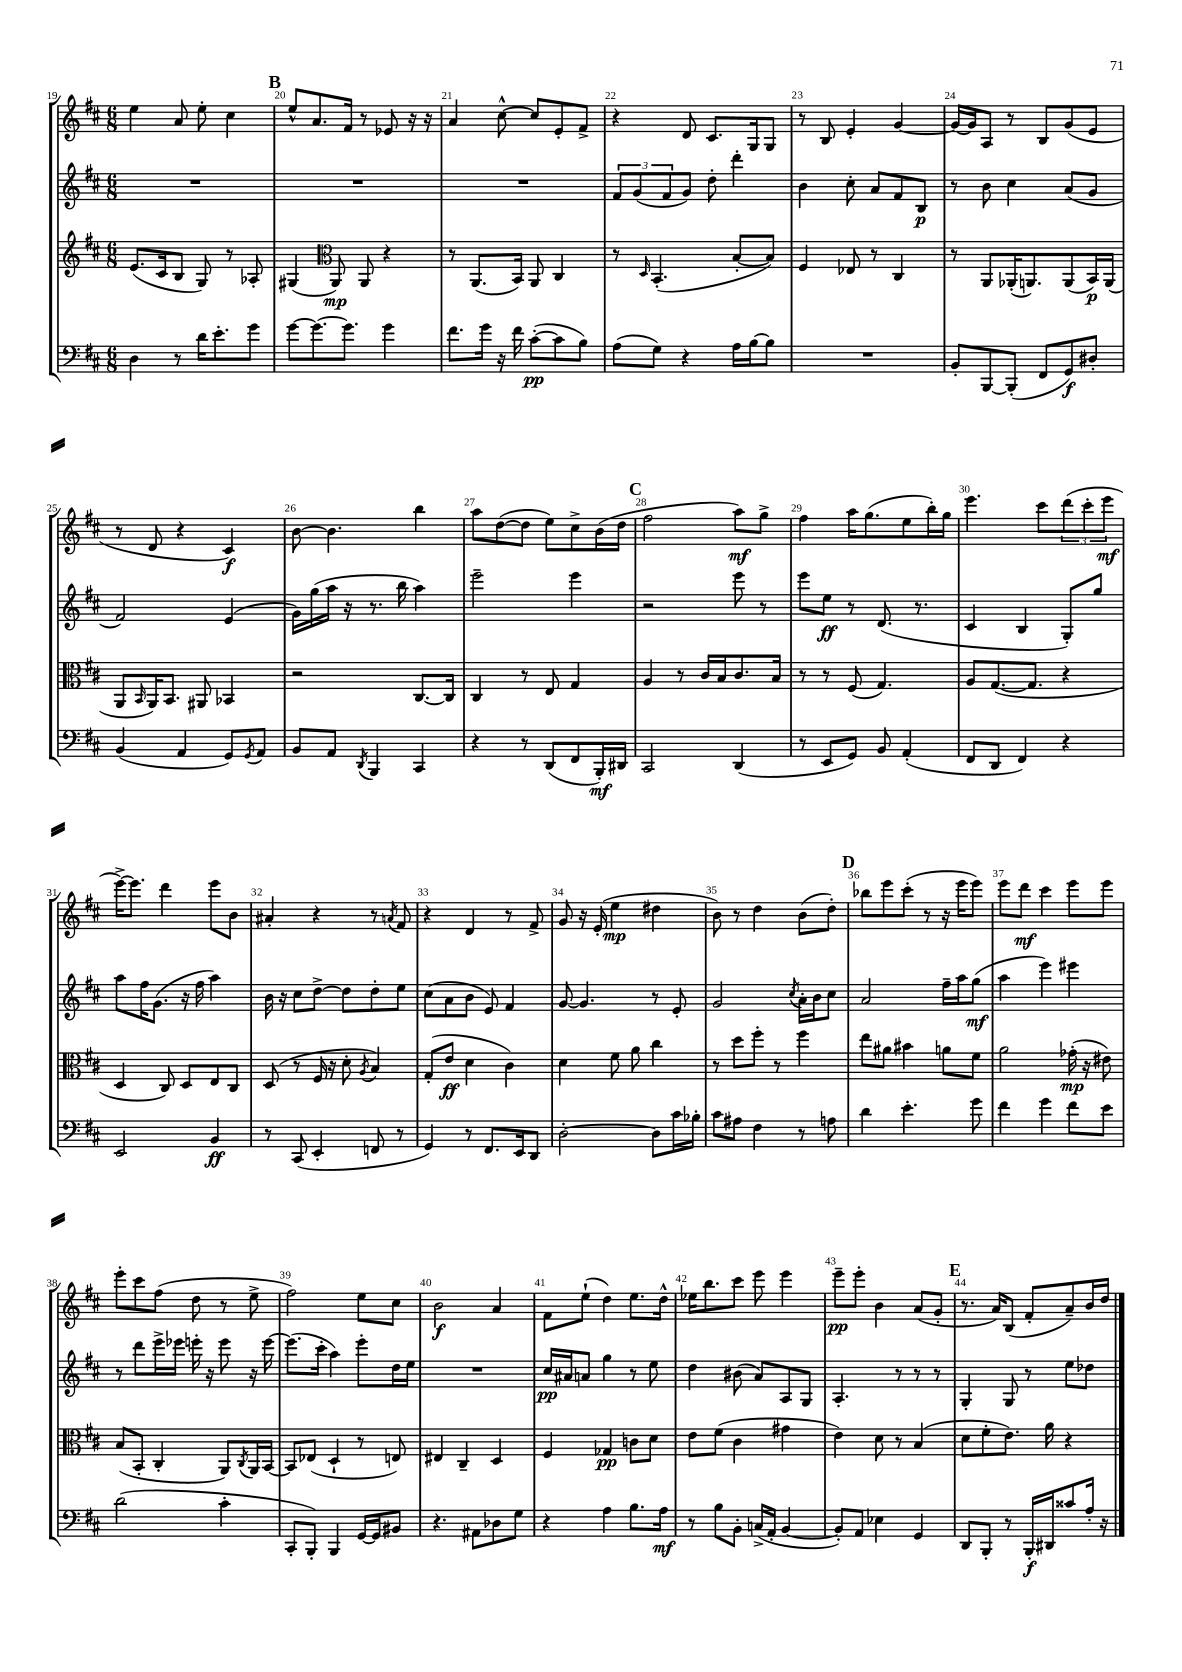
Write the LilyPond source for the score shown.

<<
\new StaffGroup <<
\new Staff = "s0" {
    \clef treble \key d \major \numericTimeSignature \time 6/8
    e''4 a'8 e''8-. cis''4 |
    \mark \markup { \bold "B" } e''8-^ a'8. fis'16 r8 ees'8 r16 r16 |
    a'4 cis''8~-^ cis''8 e'8-. fis'8-> |
    r4 d'8 cis'8. g16 g8 |
    r8 b8 e'4-. g'4~ |
    g'16~ g'16 a8 r8 b8 g'8( e'8 |
    r8 d'8 r4 cis'4\f) |
    b'8~ b'4. b''4 |
    a''8 d''8~( d''8 e''8) cis''8-> b'16( d''16 |
    \mark \markup { \bold "C" } fis''2 a''8\mf) g''8-> |
    fis''4 a''16 g''8.( e''8 b''16-.) g''16 |
    e'''4. cis'''8 \tuplet 3/2 { d'''8( cis'''8-. e'''8\mf } |
    e'''16~->) e'''8. d'''4 e'''8 b'8 |
    ais'4-. r4 r8 \acciaccatura { a'8 } fis'8 |
    r4 d'4 r8 fis'8-> |
    g'8 r16 e'16-.( e''4\mp dis''4 |
    b'8) r8 d''4 b'8( d''8-.) |
    \mark \markup { \bold "D" } bes''8 e'''8 cis'''8-.( r8 r16 e'''16 e'''8) |
    e'''8 d'''8\mf cis'''4 e'''8 e'''8 |
    e'''8-. cis'''8 fis''8( d''8 r8 e''8-> |
    fis''2) e''8 cis''8 |
    b'2\f a'4 |
    fis'8 e''8-!( d''4) e''8. d''16-^ |
    ees''16 b''8. cis'''8 e'''8 e'''4 |
    e'''8--\pp e'''8-. b'4 a'8( g'8-. |
    \mark \markup { \bold "E" } r8. a'16) b8( fis'8-. a'8--) b'16 d''16 \bar "|." |
}
\new Staff = "s1" {
    \clef treble \key d \major \numericTimeSignature \time 6/8
    R2. |
    \mark \markup { \bold "B" } R2. |
    R2. |
    \tuplet 3/2 { fis'8 g'8( fis'8 } g'8) d''8-. d'''4-. |
    b'4 cis''8-. a'8 fis'8 b8\p |
    r8 b'8 cis''4 a'8( g'8 |
    fis'2) e'4( |
    g'16) g''16( a''16 r16 r8. b''16 a''4) |
    e'''2-- e'''4 |
    \mark \markup { \bold "C" } r2 e'''8 r8 |
    e'''8 e''8\ff r8 d'8.( r8. |
    cis'4 b4 g8-.) g''8 |
    a''8 fis''16 g'8.( r16 fis''16 a''4) |
    b'16 r16 cis''8 d''8~-> d''8 d''8-. e''8 |
    cis''8( a'8 b'8 e'8) fis'4 |
    g'8~ g'4. r8 e'8-. |
    g'2 \acciaccatura { cis''8 } a'16-. b'16 cis''8 |
    \mark \markup { \bold "D" } a'2 fis''16-- a''16 g''8\mf( |
    a''4 e'''4) eis'''4 |
    r8 d'''8 e'''16-> ees'''16 e'''16-. r16 e'''8 r16 e'''16~ |
    e'''8.( cis'''16-. a''4) e'''8-. d''16 e''16 |
    R2. |
    cis''16\pp ais'16 a'8 g''4 r8 e''8 |
    d''4 bis'8( a'8) a8 g8 |
    a4.-. r8 r8 r8 |
    \mark \markup { \bold "E" } g4-. g8 r8 e''8 des''8 \bar "|." |
}
\new Staff = "s2" {
    \clef treble \key d \major \numericTimeSignature \time 6/8
    e'8.( cis'16 b8 g8) r8 aes8-. |
    \mark \markup { \bold "B" } gis4( \clef alto a,8\mp) a,8 r4 |
    r8 a,8.( b,16) a,8 cis4 |
    r8 \grace { d16 } b,4.-.( b8~-. b8) |
    fis4 ees8 r8 cis4 |
    r8 a,8 aes,16-.( a,8.) a,8( b,16\p) a,16( |
    a,8 \grace { b,16 } a,16) b,8. ais,8 bes,4 |
    r2 cis8.~ cis16 |
    cis4 r8 e8 g4 |
    \mark \markup { \bold "C" } a4 r8 cis'16 b16 cis'8. b16 |
    r8 r8 fis8( g4.) |
    a8 g8.~( g8. r4 |
    d4 cis8) d8 e8 cis8 |
    d8( r8 fis16 r16 d'8-. \acciaccatura { a8 } b4) |
    g8-.( e'8\ff d'4 cis'4) |
    d'4 fis'8 a'8 cis''4 |
    r8 d''8 fis''8-. r8 fis''4 |
    \mark \markup { \bold "D" } e''8 ais'8 bis'4 a'8 fis'8 |
    a'2 ges'16-.\mp( r16 eis'8) |
    b8( b,8-. cis4-. a,8) \acciaccatura { cis8 } a,16 b,16~ |
    b,8 ees8( d4-! r8 e8) |
    eis4 cis4-- d4 |
    fis4 ges4\pp c'8 d'8 |
    e'8 fis'8( cis'4 gis'4 |
    e'4) d'8 r8 b4( |
    \mark \markup { \bold "E" } d'8 fis'8-. e'8.) a'16 r4 \bar "|." |
}
\new Staff = "s3" {
    \clef bass \key d \major \numericTimeSignature \time 6/8
    d4 r8 d'16 e'8.-. g'8 |
    \mark \markup { \bold "B" } g'8~ g'8.~ g'8. g'4 |
    fis'8. g'16 r16 fis'16 cis'8~-.\pp( cis'8 b8) |
    a8( g8) r4 a16 b16~ b8 |
    R2. |
    b,8-. b,,8~ b,,8-.( fis,8 g,8\f) dis8-. |
    b,4( a,4 g,8) \acciaccatura { g,8 } a,8 |
    b,8 a,8 \acciaccatura { d,8 } b,,4 cis,4 |
    r4 r8 d,8( fis,8 b,,16-.\mf) dis,16 |
    \mark \markup { \bold "C" } cis,2 d,4( |
    r8 e,8 g,8) b,8 a,4-.( |
    fis,8 d,8 fis,4) r4 |
    e,2 b,4\ff |
    r8 cis,8( e,4-. f,8 r8 |
    g,4) r8 fis,8. e,16 d,8 |
    d2~-. d8 cis'16 bes16-. |
    cis'8 ais8 fis4 r8 a8 |
    \mark \markup { \bold "D" } d'4 e'4.-. g'8 |
    fis'4 g'4 fis'8 e'8 |
    d'2( cis'4-. |
    cis,8-. b,,8-.) b,,4 g,16~ g,16 bis,8 |
    r4. ais,8 des8 g8 |
    r4 a4 b8. a16\mf |
    r8 b8 b,8-. c16->( a,16-. b,4~ |
    b,8-.) a,8 ees4 g,4 |
    \mark \markup { \bold "E" } d,8 b,,8-. r8 b,,16-.\f dis,16 cisis'8 a16-. r16 \bar "|." |
}
>>
>>
\layout { \context { \Score currentBarNumber = #19 \override BarNumber.break-visibility = ##(#f #t #t) barNumberVisibility = #all-bar-numbers-visible } }
